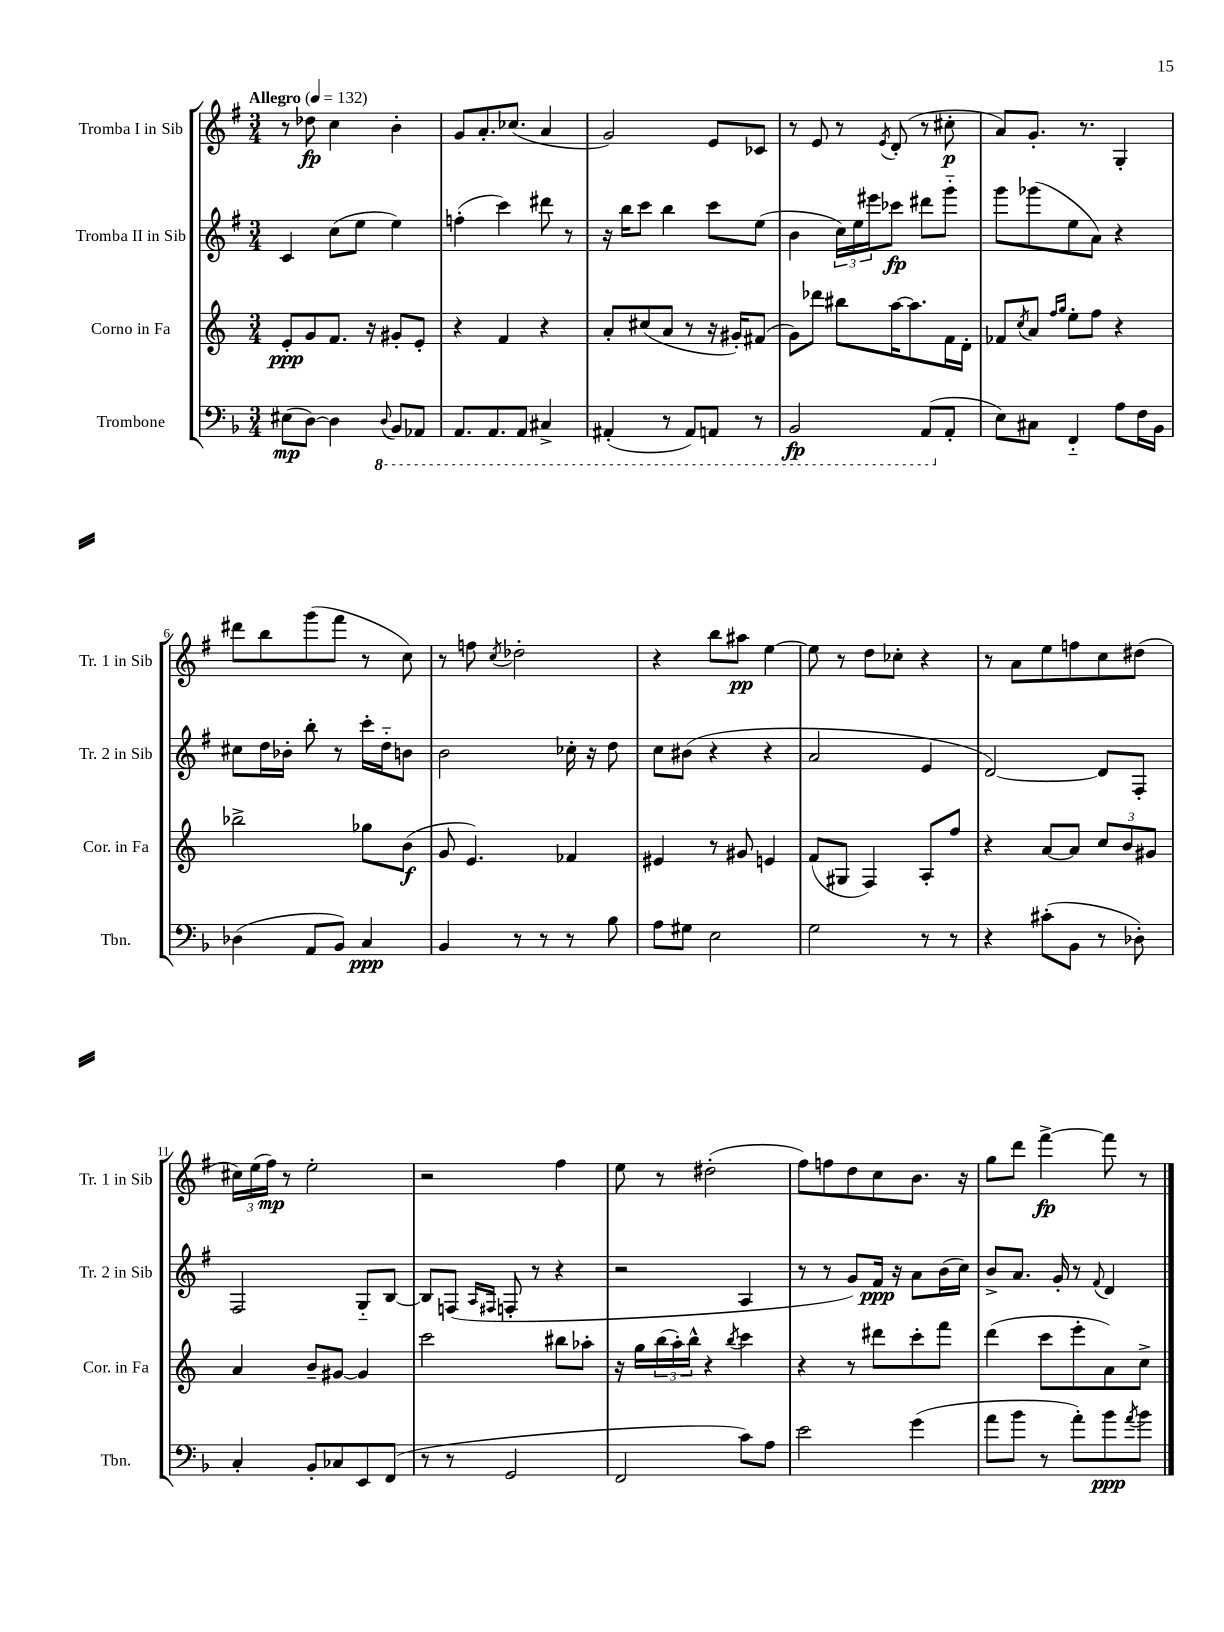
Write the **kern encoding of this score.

**kern	**kern	**kern	**kern
*staff4	*staff3	*staff2	*staff1
*clefF4	*clefG2	*clefG2	*clefG2
*k[b-]	*k[]	*k[f#]	*k[f#]
*M3/4	*M3/4	*M3/4	*M3/4
*MM132	*MM132	*MM132	*MM132
(8E#	8e'	4c	8r
[8D)	8g	.	8dd-
4D]	8.f	(8cc	4cc
.	.	8ee	.
.	16r	.	.
8qqDD	.	.	.
8BBB-	8g#'	4ee)	4b'
8AAA-	8e'	.	.
=	=	=	=
8.AAA	4r	(4ff'	8g
.	.	.	8.a'
8.AAA	.	.	.
.	4f	4ccc)	.
.	.	.	(8.cc-
8AAA	.	.	.
4CC#^	4r	8ddd#	4a
.	.	8r	.
=	=	=	=
(4AAA#'	8a'	16r	2g)
.	.	16bb	.
.	(8cc#	8ccc	.
8r	8a	4bb	.
8AAA#)	8r	.	.
8AAA	16r	8ccc	8e
.	16g#')	.	.
8r	(8f#	(8ee	8c-
=	=	=	=
2BBB-	8g)	4b	8r
.	8ddd-	.	8e
.	8bb#	24cc)	8r
.	.	24ee	.
.	.	24eee#	.
.	.	.	8qe
.	[16aa	8ccc-	(8d'
.	8.aa]	.	.
(8AAA	.	8ddd#	8r
8AA'	16f	8ggg'~	8cc#'
.	16d'	.	.
=	=	=	=
8E)	8f-	8ggg	8a)
.	8qcc	.	.
8C#	8a	(8ggg-	8.g'
.	16qqff	.	.
.	16qqgg	.	.
4FF'~	8ee'	8ee	.
.	.	.	8.r
.	8ff	8a)	.
8A	4r	4r	4G'
16F	.	.	.
16BB-	.	.	.
=	=	=	=
(4D-	2bb-^	8cc#	8ddd#
.	.	16dd	8bb
.	.	16b-'	.
8AA	.	8bb'	(8ggg
8BB-)	.	8r	8fff#
4C	8gg-	16ccc'	8r
.	.	16dd'~	.
.	(8b	8b	8cc)
=	=	=	=
4BB-	8g	2b	8r
.	4.e)	.	8ff
.	.	.	8qcc
8r	.	.	2dd-'
8r	.	.	.
8r	4f-	16cc-'	.
.	.	16r	.
8B-	.	8dd	.
=	=	=	=
8A	4e#	8cc	4r
8G#	.	(8b#	.
2E	8r	4r	8bb
.	8g#	.	8aa#
.	4e	4r	[4ee
=	=	=	=
2G	(8f	2a	8ee]
.	8G#	.	8r
.	4F)	.	8dd
.	.	.	8cc-'
8r	8A'	4e	4r
8r	8ff	.	.
=	=	=	=
4r	4r	[2d)	8r
.	.	.	8a
(8c#'	[8a	.	8ee
8BB-	8a]	.	8ff
8r	12cc	8d]	8cc
.	12b	.	.
8D-')	.	8F#'	(8dd#
.	12g#	.	.
=	=	=	=
4C'	4a	2F#	24cc#)
.	.	.	(24ee
.	.	.	24ff#)
.	.	.	8r
8BB-'	8b~	.	2ee'
8C-	[8g#	.	.
8EE	4g#]	8G'~	.
(8FF	.	[8B	.
=	=	=	=
8r	2ccc	8B]	2r
8r	.	(8F	.
.	.	16qqA	.
.	.	16qqF#	.
2GG	.	8F'	.
.	.	8r	.
.	8bb#	4r	4ff#
.	8aa-'	.	.
=	=	=	=
2FF	16r	2r	8ee
.	16gg	.	.
.	(24bb	.	8r
.	24aa')	.	.
.	24bb^^	.	.
.	4r	.	(2dd#'
.	8qbb	.	.
8c)	4ccc	4A	.
8A	.	.	.
=	=	=	=
2e	4r	8r	8ff#)
.	.	8r	8ff
.	8r	8g)	8dd
.	8ddd#	16f#	8cc
.	.	16r	.
(4g	8ccc'	8a	8.b
.	8fff	(16b	.
.	.	16cc)	16r
=	=	=	=
8a	(4ddd	8b^	8gg
8b-	.	8.a	8ddd
8r	8ccc	.	[4fff#^
.	.	16g'	.
8a')	8eee'	8r	.
.	.	8qqf#	.
8b-	8a)	4d	8fff#]
8qa	.	.	.
8b-	8cc^	.	8r
==	==	==	==
*-	*-	*-	*-
